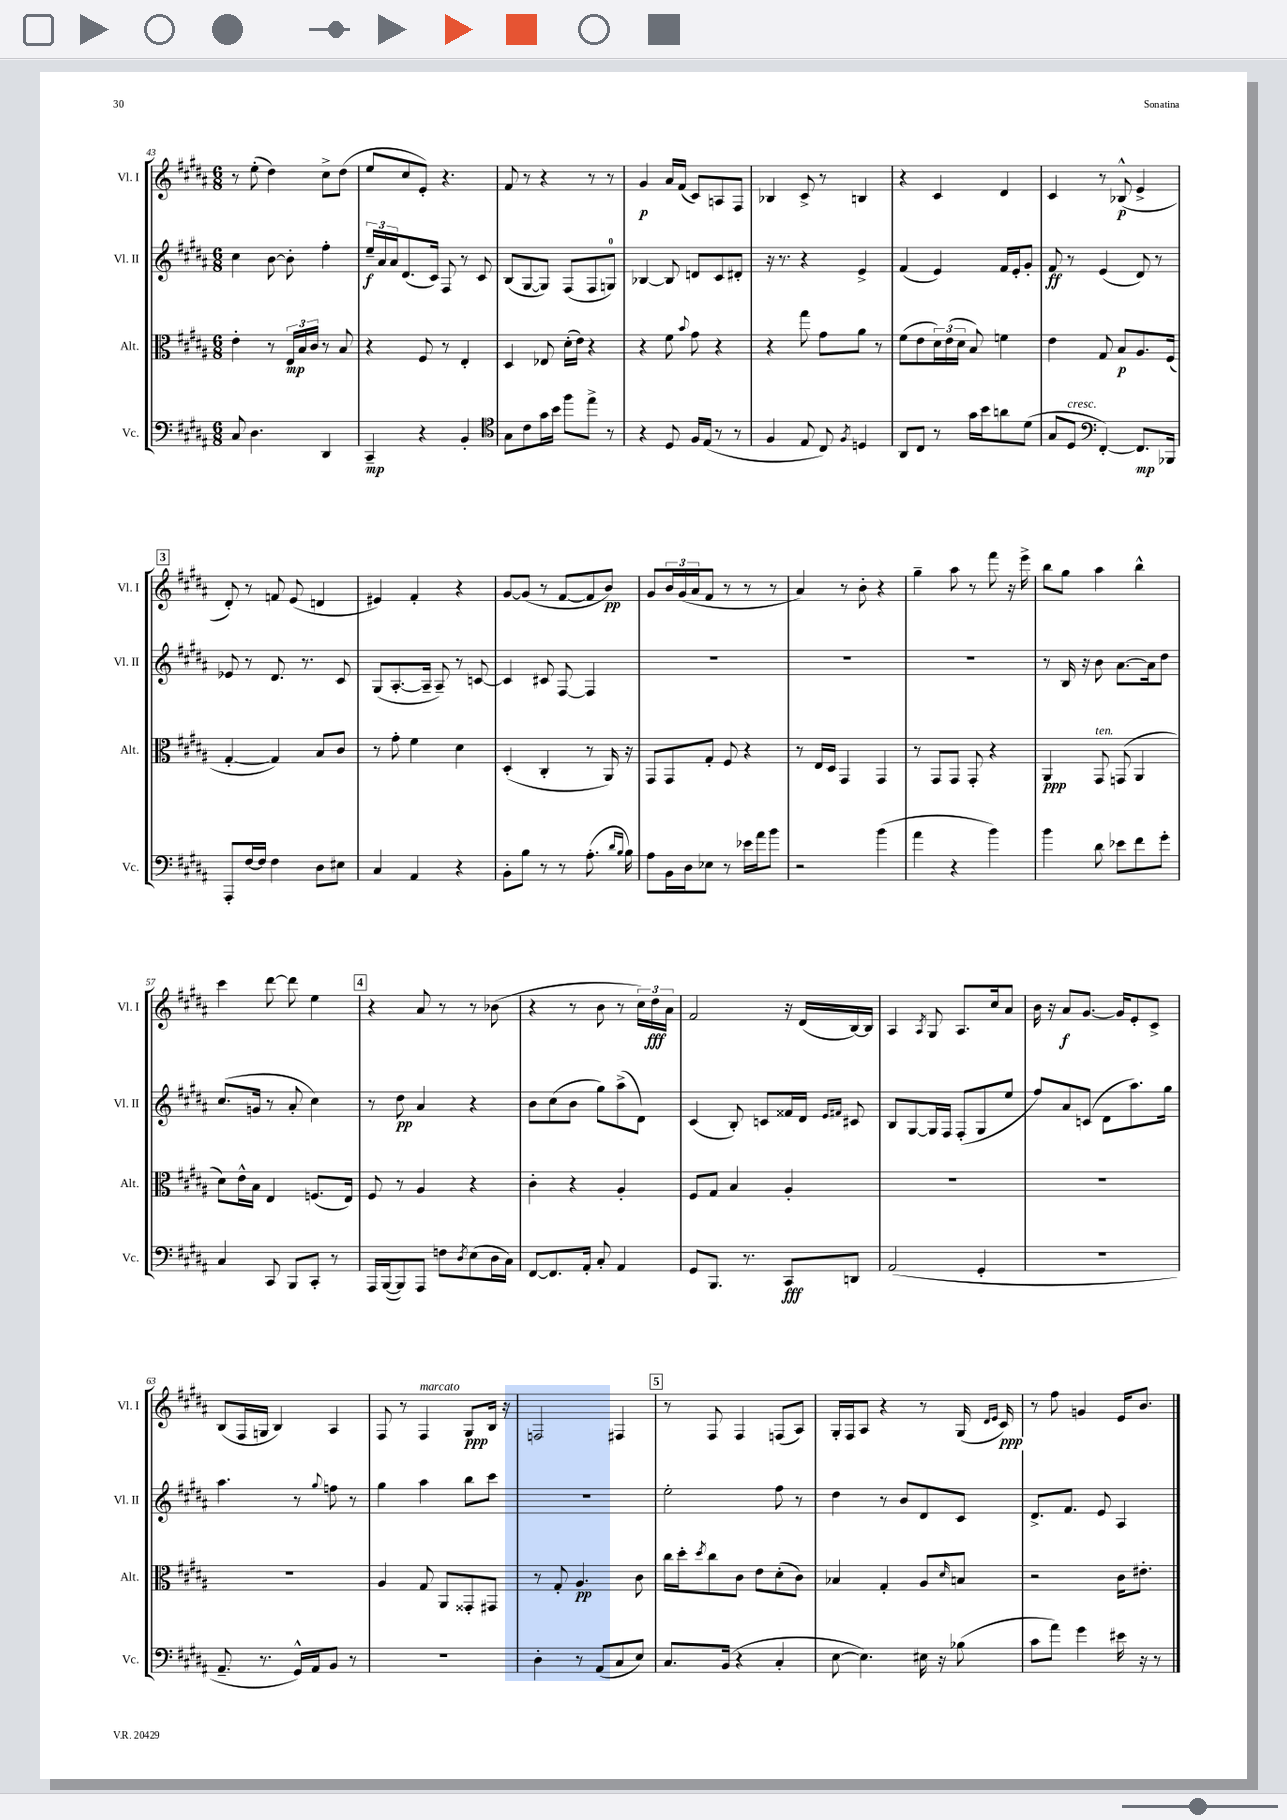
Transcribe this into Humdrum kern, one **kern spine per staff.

**kern	**dynam	**kern	**dynam	**kern	**dynam	**kern	**dynam
*part4	*part4	*part3	*part3	*part2	*part2	*part1	*part1
*staff4	*staff4	*staff3	*staff3	*staff2	*staff2	*staff1	*staff1
*I"Vc.	*	*I"Alt.	*	*I"Vl. II	*	*I"Vl. I	*
*I'Vc.	*	*I'Alt.	*	*I'Vl. II	*	*I'Vl. I	*
*clefF4	*	*clefC3	*	*clefG2	*	*clefG2	*
*k[f#c#g#d#a#]	*	*k[f#c#g#d#a#]	*	*k[f#c#g#d#a#]	*	*k[f#c#g#d#a#]	*
*M6/8	*	*M6/8	*	*M6/8	*	*M6/8	*
=43	=43	=43	=43	=43	=43	=43	=43
8C#/	.	4e'\	.	4cc#\	.	8r	.
4.D#\	.	.	.	.	.	(8ee'\	.
.	.	8r	.	[8b\	.	4dd#\)	.
.	.	24E/LL	mp	8b'\]	.	.	.
.	.	24B/	.	.	.	.	.
.	.	24c#/JJ	.	.	.	.	.
4DD#/	.	8r	.	4ff#'\	.	8cc#^\L	.
.	.	8B/	.	.	.	(8dd#\J	.
=44	=44	=44	=44	=44	=44	=44	=44
4CC#~/	mp	4r	.	24ee~/LL	f	8ee/L	.
.	.	.	.	24a#/	.	.	.
.	.	.	.	24a#/J	.	.	.
.	.	.	.	(8.d#/	.	8cc#/	.
4r	.	8F#/	.	.	.	8e'/J)	.
.	.	.	.	16c#/Jk)	.	.	.
.	.	8r	.	8F#/	.	4.r	.
4BB'/	.	4E'/	.	8r	.	.	.
.	.	.	.	8c#/	.	.	.
=45	=45	=45	=45	=45	=45	=45	=45
*clefC4	*	*	*	*	*	*	*
8G#\L	.	4D#/	.	(8B/L	.	8f#/	.
8c#\	.	.	.	[8G#/	.	8r	.
16g#\L	.	8E-X/	.	8G#/J])	.	4r	.
16b\JJ	.	.	.	.	.	.	.
8ff#\L	.	(16d#'\LL	.	(8F#/L	.	.	.
.	.	16e\JJ)	.	.	.	.	.
8ee^\J	.	4r	.	8F#/	.	8r	.
8r	.	.	.	8Gn/J)	.	8r	.
=46	=46	=46	=46	=46	=46	=46	=46
4r	.	4r	.	[4B-X/	.	4g#/	p
8D#/	.	8f#\	.	8B-/]	.	16a#/LL	.
.	.	.	.	.	.	(16f#/JJ	.
.	.	8qqb/	.	.	.	.	.
16F#/LL	.	8g#\	.	8dn/L	.	8c#/L)	.
(16E/JJ	.	.	.	.	.	.	.
8r	.	4r	.	8c#/	.	8An/	.
8r	.	.	.	8d#X'/J	.	8F#/J	.
=47	=47	=47	=47	=47	=47	=47	=47
4F#/	.	4r	.	16r	.	4B-X/	.
.	.	.	.	8.r	.	.	.
8E/	.	8gg#\	.	4r	.	8c#^/	.
8C#/)	.	8g#\L	.	.	.	8r	.
8qF#/	.	.	.	.	.	.	.
4Dn/	.	8a#\J	.	4e^/	.	4Bn/	.
.	.	8r	.	.	.	.	.
=48	=48	=48	=48	=48	=48	=48	=48
8AA#/L	.	(8f#\L	.	(4f#/	.	4r	.
8C#/J	.	8e\	.	.	.	.	.
8r	.	24d#\L)	.	4e/)	.	4c#/	.
.	.	(24e\	.	.	.	.	.
.	.	24d#\JJ	.	.	.	.	.
16g#\LL	.	8B/)	.	.	.	.	.
16b\J	.	.	.	.	.	.	.
8an\	.	4fn\	.	16f#/LL	.	4d#/	.
.	.	.	.	16e'/J	.	.	.
(8d#\J	.	.	.	8g#'/J	.	.	.
=49	=49	=49	=49	=49	=49	=49	=49
8G#/L	.	4e\	.	8f#/	ff	4c#/	.
!LO:TX:a:i:t=cresc.	!	!	!	!	!	!	!
8D#/J	.	.	.	8r	.	.	.
*clefF4	*	*	*	*	*	*	*
[4FF#'/)	.	8G#/	.	(4e/	.	8r	.
.	.	8B/L	p	.	.	(8B-X^^/	p
8.FF#/L]	mp	8.A#/	.	8d#/)	.	4e^/	.
.	.	.	.	8r	.	.	.
16BBB-X/Jk	.	(16F#/Jk	.	.	.	.	.
!!LO:LB:g=z
!!LO:REH:place=s1:t=3
=50	=50	=50	=50	=50	=50	=50	=50
8AAA#'/L	.	[4G#'/	.	8e-X/	.	8d#'/)	.
[16F#/L	.	.	.	8r	.	8r	.
16F#/JJ]	.	.	.	.	.	.	.
4F#\	.	4G#/])	.	8.d#/	.	8fn/	.
.	.	.	.	.	.	(8e/	.
.	.	.	.	8.r	.	.	.
8D#\L	.	8B/L	.	.	.	4dn/	.
8E#X\J	.	8c#/J	.	8c#/	.	.	.
=51	=51	=51	=51	=51	=51	=51	=51
4C#/	.	8r	.	(8G#/L	.	4e#X/)	.
.	.	8g#'\	.	[8.A#'/	.	.	.
4AA#/	.	4f#\	.	.	.	4f#'/	.
.	.	.	.	16A#~/Jk]	.	.	.
.	.	.	.	8A#~/)	.	.	.
4r	.	4d#\	.	8r	.	4r	.
.	.	.	.	[8cn/	.	.	.
=52	=52	=52	=52	=52	=52	=52	=52
8BB'\L	.	(4D#'/	.	4c/]	.	[8g#/L	.
8B\J	.	.	.	.	.	(8g#/J]	.
8r	.	4C#'/	.	8c#X/	.	8r	.
8r	.	.	.	[8F#/	.	[8f#/L	.
(8.A#'\	.	8r	.	4F#/]	.	8f#/]	.
.	.	16AA#/)	.	.	.	8b/J)	pp
16qqd#/LL	.	.	.	.	.	.	.
16qqB/JJ	.	.	.	.	.	.	.
16B\)	.	16r	.	.	.	.	.
=53	=53	=53	=53	=53	=53	=53	=53
8A#\L	.	8GG#/L	.	2.r	.	8g#/L	.
16BB\L	.	8GG#/	.	.	.	24b/L	.
.	.	.	.	.	.	(24g#/	.
16D#\J	.	.	.	.	.	.	.
.	.	.	.	.	.	24a#/J	.
8E-X\J	.	8G#'/J	.	.	.	8f#/J	.
8r	.	8F#/	.	.	.	8r	.
16e-X\LL	.	4r	.	.	.	8r	.
16a#\J	.	.	.	.	.	.	.
8b\J	.	.	.	.	.	8r	.
=54	=54	=54	=54	=54	=54	=54	=54
2r	.	8r	.	2.r	.	4a#/)	.
.	.	16E/LL	.	.	.	.	.
.	.	16D#/JJ	.	.	.	.	.
.	.	4GG#/	.	.	.	8r	.
.	.	.	.	.	.	8b'\	.
(4b\	.	4GG#/	.	.	.	4r	.
=55	=55	=55	=55	=55	=55	=55	=55
4a#\	.	8r	.	2.r	.	4gg#~\	.
.	.	8GG#/L	.	.	.	.	.
4r	.	8GG#/J	.	.	.	8aa#\	.
.	.	8GG#'/	.	.	.	8r	.
4b\)	.	4r	.	.	.	8fff#\	.
.	.	.	.	.	.	16r	.
.	.	.	.	.	.	16eee^\	.
=56	=56	=56	=56	=56	=56	=56	=56
4b\	.	4AA#/	ppp	8r	.	8bb\L	.
.	.	.	.	16B/	.	8gg#\J	.
.	.	.	.	16r	.	.	.
!	!	!LO:TX:a:i:t=ten.	!	!	!	!	!
8d#\	.	8GG#/	.	8b\	.	4aa#\	.
8e-X\L	.	(8GGn/	.	[8.a#\L	.	.	.
8f#\	.	4AA#/	.	.	.	4bb^^\	.
.	.	.	.	16a#\k]	.	.	.
8g#'\J	.	.	.	8dd#\J	.	.	.
!!LO:LB:g=z
=57	=57	=57	=57	=57	=57	=57	=57
4C#/	.	8d#\L)	.	(8.cc#/L	.	4ccc#\	.
.	.	16e^^\L	.	.	.	.	.
.	.	16B\JJ	.	16gn/Jk	.	.	.
8CC#/	.	4E/	.	8r	.	[8ddd#\	.
8BBB/L	.	.	.	8a#'/	.	8ddd#\]	.
8CC#'/J	.	(8.Fn/L	.	4cc#\)	.	4ee\	.
8r	.	.	.	.	.	.	.
.	.	16E/Jk)	.	.	.	.	.
!!LO:REH:place=s1:t=4
=58	=58	=58	=58	=58	=58	=58	=58
16AAA#/LL	.	8F#/	.	8r	.	4r	.
([16BBB/J	.	.	.	.	.	.	.
8BBB/])	.	8r	.	8dd#\	pp	.	.
8AAA#/J	.	4A#/	.	4a#/	.	8a#/	.
8Fn\L	.	.	.	.	.	8r	.
8qD#/	.	.	.	.	.	.	.
(8E\	.	4r	.	4r	.	8r	.
16D#\L	.	.	.	.	.	(8b-X\	.
16C#\JJ)	.	.	.	.	.	.	.
=59	=59	=59	=59	=59	=59	=59	=59
[8FF#/L	.	4c#'\	.	8b\L	.	4r	.
8.FF#/]	.	.	.	(8cc#\	.	.	.
.	.	4r	.	8b\J	.	8r	.
16AA#'/Jk	.	.	.	.	.	.	.
8C#'/	.	.	.	8gg#\L)	.	8b\	.
4AA#/	.	4A#'/	.	(8aa#^\	.	8r	.
.	.	.	.	8d#\J)	.	24cc#\LL)	.
.	.	.	.	.	.	24dd#\	fff
.	.	.	.	.	.	24a#\JJ	.
=60	=60	=60	=60	=60	=60	=60	=60
8GG#/L	.	8F#/L	.	(4c#/	.	2f#/	.
8.BBB/J	.	8G#/J	.	.	.	.	.
.	.	4B/	.	8B'/)	.	.	.
8.r	.	.	.	.	.	.	.
.	.	.	.	8cn/L	.	.	.
8CC#/L	fff	4A#'/	.	16f##X/L	.	16r	.
.	.	.	.	16d#/JJ	.	(16d#/LL	.
.	.	.	.	16qqe/LL	.	.	.
.	.	.	.	16qqf#X/JJ	.	.	.
8DDn/J	.	.	.	8c#X/	.	[16B/)	.
.	.	.	.	.	.	16B/JJ]	.
=61	=61	=61	=61	=61	=61	=61	=61
(2AA#/	.	2.r	.	8B/L	.	4A#/	.
.	.	.	.	[8G#/	.	.	.
.	.	.	.	.	.	8qA#/	.
.	.	.	.	16G#/L]	.	8G#/	.
.	.	.	.	16F#/JJ	.	.	.
.	.	.	.	(8F#'/L	.	8.A#/L	.
4GG#'/	.	.	.	8G#/	.	.	.
.	.	.	.	.	.	16cc#/k	.
.	.	.	.	8ee/J	.	8a#/J	.
=62	=62	=62	=62	=62	=62	=62	=62
2.r	.	2.r	.	8ff#/L)	.	16b\	.
.	.	.	.	.	.	16r	.
.	.	.	.	8a#/	.	8a#/L	f
.	.	.	.	(8cn/J	.	[8.g#/J	.
.	.	.	.	8d#\L	.	.	.
.	.	.	.	.	.	16g#/KL]	.
.	.	.	.	8.aa#\)	.	8e'/	.
.	.	.	.	.	.	8c#^/J	.
.	.	.	.	16gg#\Jk	.	.	.
!!LO:LB:g=z
=63	=63	=63	=63	=63	=63	=63	=63
8.AA#~/	.	2.r	.	4.aa#\	.	(8B/L	.
.	.	.	.	.	.	16F#/L	.
8.r	.	.	.	.	.	16Gn/JJ	.
.	.	.	.	.	.	4B/)	.
16GG#^^/LL)	.	.	.	8r	.	.	.
16AA#/J	.	.	.	.	.	.	.
.	.	.	.	8qqgg#/	.	.	.
8BB/J	.	.	.	8ffn\	.	4A#/	.
8r	.	.	.	8r	.	.	.
=64	=64	=64	=64	=64	=64	=64	=64
2.r	.	4A#/	.	4gg#\	.	8F#/	.
.	.	.	.	.	.	8r	.
!	!	!	!	!	!	!LO:TX:a:i:t=marcato	!
.	.	8G#/	.	4aa#\	.	4F#/	.
.	.	8AA#/L	.	.	.	.	.
.	.	8GG##X'/	.	8bb\L	.	8G#/L	ppp
.	.	8GG#X/J	.	8ccc#\J	.	16B/Jk	.
.	.	.	.	.	.	16r	.
=65	=65	=65	=65	=65	=65	=65	=65
4D#'\	.	8r	.	2.r	.	2Fn/	.
.	.	8G#'/	.	.	.	.	.
8r	.	4.A#/	pp	.	.	.	.
(8AA#/L	.	.	.	.	.	.	.
8C#/	.	.	.	.	.	4F#X/	.
8E/J)	.	8c#\	.	.	.	.	.
!!LO:REH:place=s1:t=5
=66	=66	=66	=66	=66	=66	=66	=66
8.C#/L	.	16cc#\LL	.	2ee'\	.	8r	.
.	.	16dd#'\J	.	.	.	.	.
.	.	8qdd#/	.	.	.	.	.
.	.	8cc#\	.	.	.	8F#/	.
(16BB/Jk	.	.	.	.	.	.	.
4r	.	8c#\J	.	.	.	4F#/	.
.	.	8e\L	.	.	.	.	.
4C#'/	.	(8d#'\	.	8ff#\	.	(8Fn/L	.
.	.	8c#\J)	.	8r	.	8A#/J)	.
=67	=67	=67	=67	=67	=67	=67	=67
[8E\	.	4B-X/	.	4dd#\	.	16G#'/LL	.
.	.	.	.	.	.	16F#/J	.
4.E\])	.	.	.	.	.	8A#/J	.
.	.	4G#'/	.	8r	.	4r	.
.	.	.	.	8b/L	.	.	.
16E#X\	.	8A#/L	.	8d#/	.	8r	.
16r	.	.	.	.	.	.	.
.	.	16qqd#/	.	.	.	.	.
(8B-X\	.	8Bn/J	.	8c#/J	.	(16G#/	.
.	.	.	.	.	.	16qqd#/LL	.
.	.	.	.	.	.	16qqe/JJ	.
.	.	.	.	.	.	16c#/)	ppp
=68	=68	=68	=68	=68	=68	=68	=68
8c#\L	.	2r	.	8.d#^/L	.	8r	.
8a#\J)	.	.	.	.	.	8ff#\	.
.	.	.	.	8.f#/J	.	.	.
4g#\	.	.	.	.	.	4gn/	.
.	.	.	.	8e/	.	.	.
16e#X\	.	16c#\KL	.	4A#/	.	16e/KL	.
16r	.	8.e#X'\J	.	.	.	8.b/J	.
8r	.	.	.	.	.	.	.
==	==	==	==	==	==	==	==
*-	*-	*-	*-	*-	*-	*-	*-
